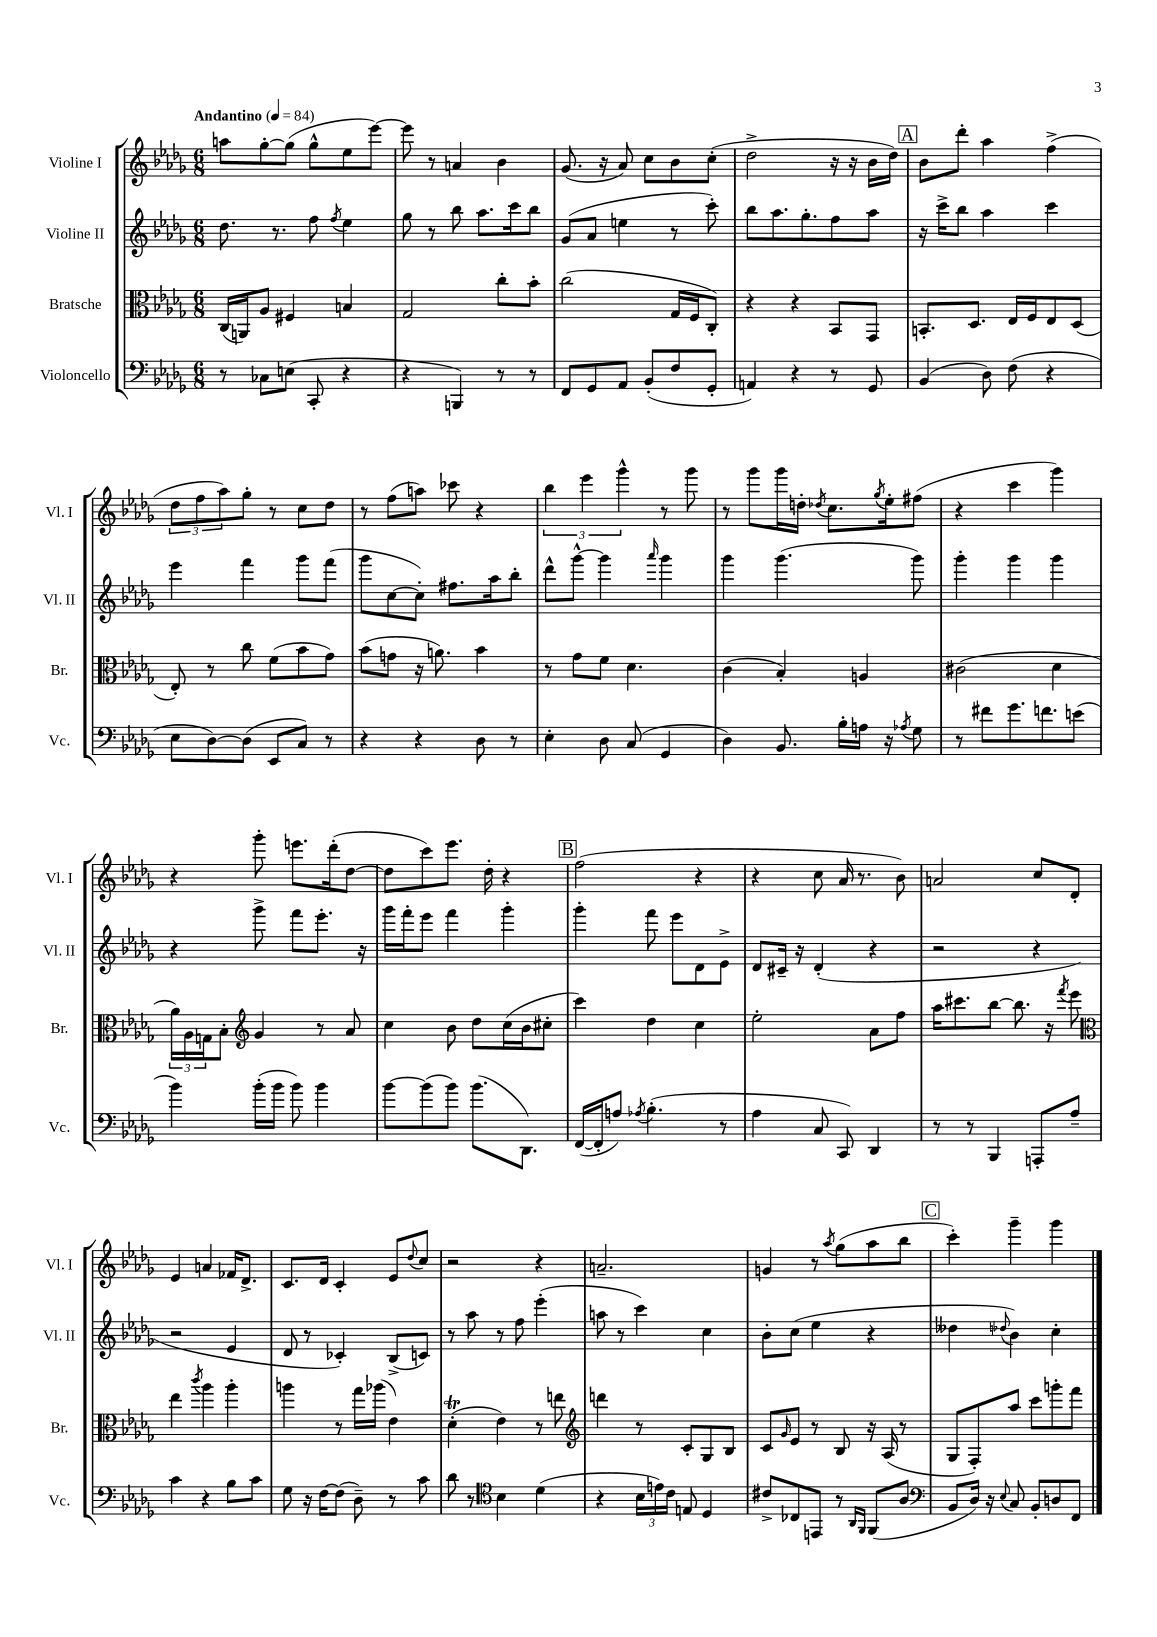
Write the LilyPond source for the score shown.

<<
\new StaffGroup <<
\new Staff = "s0" \with { instrumentName = "Violine I" shortInstrumentName = "Vl. I" } {
    \clef treble \key des \major \numericTimeSignature \time 6/8 \tempo "Andantino" 4 = 84
    a''8 ges''8~-. ges''8( ges''8-^ ees''8 ees'''8~) |
    ees'''8 r8 a'4 bes'4 |
    ges'8.( r16 aes'8) c''8 bes'8 c''8-.( |
    des''2-> r16 r16 bes'16 des''16) |
    \mark \markup { \box "A" } bes'8 des'''8-. aes''4 f''4->( |
    \tuplet 3/2 { des''8 f''8 aes''8) } ges''8-. r8 c''8 des''8 |
    r8 f''8( a''8) ces'''8 r4 |
    \tuplet 3/2 { bes''4 ees'''4 ges'''4-^ } r8 ges'''8 |
    r8 ges'''8 ges'''16 d''16-. \acciaccatura { des''8 } c''8. \acciaccatura { ges''8 } ees''16-. fis''8( |
    r4 c'''4 ges'''4) |
    r4 ges'''8-. e'''8. des'''16-.( des''8~ |
    des''8 c'''8) ees'''8. des''16-. r4 |
    \mark \markup { \box "B" } f''2( r4 |
    r4 c''8 aes'16 r8. bes'8) |
    a'2 c''8 des'8-. |
    ees'4 a'4 fes'16 des'8.-> |
    c'8. des'16 c'4-. ees'8 \appoggiatura { des''8 } c''8 |
    r2 r4 |
    a'2.-- |
    g'4 r8 \acciaccatura { aes''8 } ges''8( aes''8 bes''8 |
    \mark \markup { \box "C" } c'''4-.) ges'''4-- ges'''4 \bar "|." |
}
\new Staff = "s1" \with { instrumentName = "Violine II" shortInstrumentName = "Vl. II" } {
    \clef treble \key des \major \numericTimeSignature \time 6/8
    des''8. r8. f''8 \acciaccatura { f''8 } ees''4 |
    ges''8 r8 bes''8 aes''8. c'''16 bes''8 |
    ges'8( aes'8 e''4 r8 c'''8-.) |
    bes''8 aes''8. ges''8.-. f''8 aes''8 |
    \mark \markup { \box "A" } r16 c'''16-> bes''8 aes''4 c'''4 |
    ees'''4 f'''4 ges'''8 f'''8( |
    ges'''8 c''8~ c''8-.) fis''8. aes''16 bes''8-. |
    des'''8-^ ges'''8~-^ ges'''4 \grace { aes'''16 } ges'''4 |
    ges'''4 ges'''4.( ges'''8) |
    ges'''4-. ges'''4 ges'''4 |
    r4 ges'''8-> f'''8 ees'''8.-. r16 |
    ges'''16 f'''16-. ees'''8 f'''4 ges'''4-. |
    \mark \markup { \box "B" } ges'''4-. f'''8 ees'''8 des'8 ees'8-> |
    des'8 cis'16-- r16 des'4-.( r4 |
    r2 r4 |
    r2 ees'4 |
    des'8 r8 ces'4-.) bes8->( c'8) |
    r8 aes''8 r8 f''8 ees'''4-.( |
    a''8 r8 c'''4) c''4 |
    bes'8-. c''8( ees''4 r4 |
    \mark \markup { \box "C" } deses''4 \appoggiatura { des''8 } bes'4) c''4-. \bar "|." |
}
\new Staff = "s2" \with { instrumentName = "Bratsche" shortInstrumentName = "Br." } {
    \clef alto \key des \major \numericTimeSignature \time 6/8
    c16( a,16) aes8 fis4 b4 |
    ges2 c''8-. bes'8-. |
    c''2( ges16 f16 c8-.) |
    r4 r4 bes,8 ges,8 |
    \mark \markup { \box "A" } b,8.-. des8. ees16 f16 ees8 des8( |
    ees8-.) r8 c''8 f'8( bes'8 ges'8) |
    bes'8( g'8 r16 a'8.) bes'4 |
    r8 ges'8 f'8 des'4. |
    c'4( bes4-.) a4 |
    cis'2( des'4 |
    \tuplet 3/2 { aes'16) aes16 g16 } bes8-. \clef treble ges'4 r8 aes'8 |
    c''4 bes'8 des''8 c''16( bes'16 cis''8-. |
    \mark \markup { \box "B" } c'''4) des''4 c''4 |
    ees''2-. aes'8 f''8 |
    aes''16 cis'''8. bes''8~ bes''8. r16 \acciaccatura { f'''8 } ees'''8 |
    \clef alto ees''4 \acciaccatura { c'''8 } aes''4 aes''4-. |
    a''4 r8 ges''16 aes''16( ees'4) |
    des'4-.\trill( ees'4) r8 e''8 |
    \clef treble d'''4 r8 c'8-. ges8 bes8 |
    c'8 \grace { ges'16 } ees'8 r8 bes8 r16 aes16( r8 |
    \mark \markup { \box "C" } ges8 f8-.) aes''8 c'''8 g'''8-. f'''8 \bar "|." |
}
\new Staff = "s3" \with { instrumentName = "Violoncello" shortInstrumentName = "Vc." } {
    \clef bass \key des \major \numericTimeSignature \time 6/8
    r8 ces8 e8( c,8-. r4 |
    r4 b,,4) r8 r8 |
    f,8 ges,8 aes,8 bes,8-.( f8 ges,8-. |
    a,4) r4 r8 ges,8 |
    \mark \markup { \box "A" } bes,4( des8) f8( r4 |
    ees8 des8~) des8( ees,8 c8) r8 |
    r4 r4 des8 r8 |
    ees4-. des8 c8( ges,4 |
    des4) bes,8. bes16-. a16 r16 \acciaccatura { aes8 } ges8 |
    r8 fis'8 ges'8. f'8. e'8( |
    bes'4) bes'16-.( bes'16 bes'8) bes'4 |
    bes'8~ bes'8( bes'8) bes'8.( des,8.) |
    \mark \markup { \box "B" } f,16~( f,16-. a8) \acciaccatura { aes8 } bes4.-.( r8 |
    aes4 c8 c,8) des,4 |
    r8 r8 bes,,4 a,,8-. aes8-- |
    c'4 r4 bes8 c'8 |
    ges8 r16 f16~ f8( des8--) r8 c'8 |
    des'8 r8 \clef tenor bes4 des'4( |
    r4 \tuplet 3/2 { bes16 e'16) c'16 } e8 des4 |
    cis'8-> ces8 e,8 r8 \grace { aes,16 f,16 } f,8( aes8 |
    \mark \markup { \box "C" } \clef bass bes,8 des16) r16 \appoggiatura { ees8 } c8 bes,8-. d8 f,8 \bar "|." |
}
>>
>>
\layout { \context { \Score \remove "Bar_number_engraver" } }
